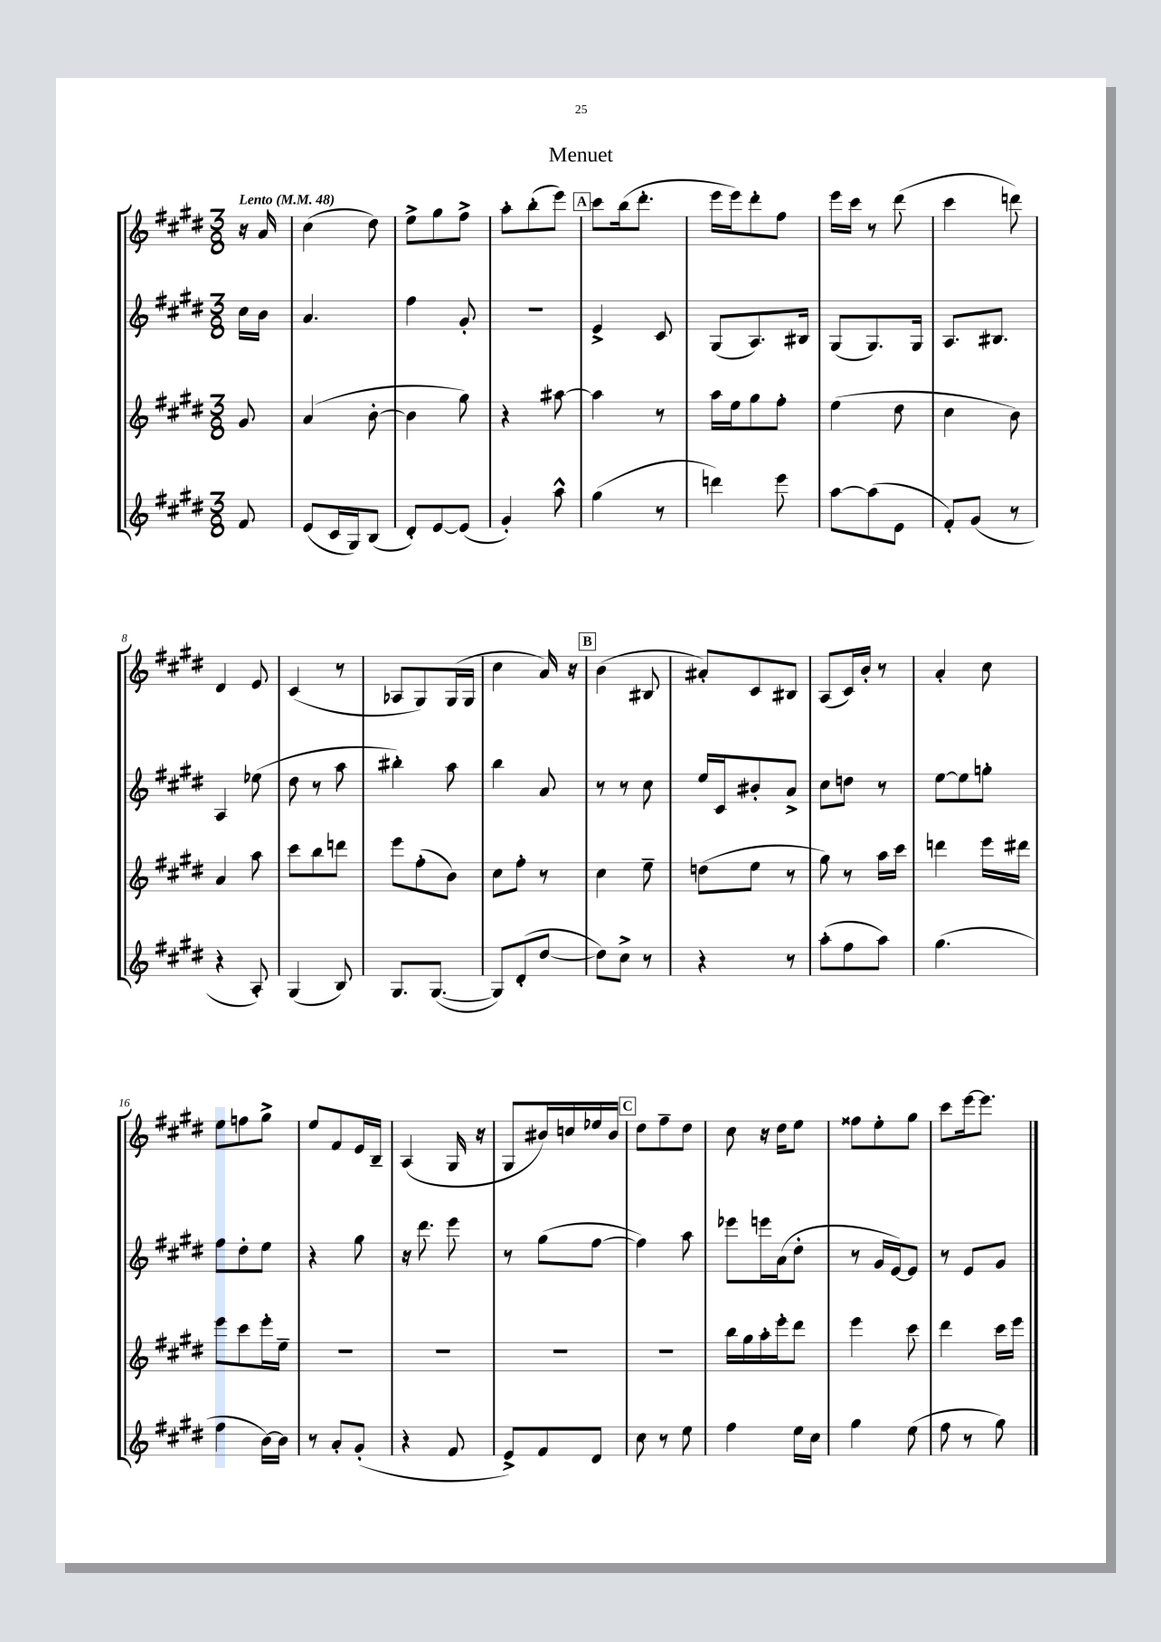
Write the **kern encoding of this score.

**kern	**kern	**kern	**kern
*staff4	*staff3	*staff2	*staff1
*clefG2	*clefG2	*clefG2	*clefG2
*k[f#c#g#d#]	*k[f#c#g#d#]	*k[f#c#g#d#]	*k[f#c#g#d#]
*M3/8	*M3/8	*M3/8	*M3/8
*MM48	*MM48	*MM48	*MM48
8f#/	8g#/	16cc#\LL	16r
.	.	16b\JJ	16a/
=	=	=	=
(8e/L	(4a/	4.a/	(4cc#\
16c#/L	.	.	.
16G#/J)	.	.	.
(8B/J	[8b'\	.	8dd#\)
=	=	=	=
8d#'/L)	4b\]	4ff#\	8ee^\L
[8e/	.	.	8gg#\
(8e/]J	8gg#\)	8g#'/	8ff#^\J
=	=	=	=
4g#'/)	4r	4.r	8aa'\L
.	.	.	(8bb'\
8aa^^\	[8aa#\	.	8eee\J)
=	=	=	=
(4gg#\	4aa#\]	4e^/	8ccc#\L
.	.	.	(16bb\k
.	.	.	8.ddd#'\J
8r	8r	8c#/	.
=	=	=	=
4ddd\)	16aa\LL	(8G#/L	16eee\LL
.	16ee\J	.	16eee\J)
.	8gg#\	8.A/)	8ddd#'\
8eee\	8ff#'\J	.	8ff#\J
.	.	16B#/Jk	.
=	=	=	=
[8aa\L	(4ee\	(8G#/L	16eee\LL
.	.	.	16ccc#\JJ
(8aa\]	.	8.G#/)	8r
8e\J	8dd#\	.	(8ddd#\
.	.	16G#/Jk	.
=	=	=	=
8f#'/L)	4cc#\	8.A/L	4ccc#\
(8g#/J	.	.	.
.	.	8.B#/J	.
8r	8b\)	.	8ddd\)
=	=	=	=
4r	4a/	4A/	4d#/
8A'/)	8aa\	(8ee-\	8e/
=	=	=	=
(4G#/	8ccc#\L	8dd#\	(4c#/
.	8bb\	8r	.
8B/)	8ddd\J	8aa\	8r
=	=	=	=
8.G#/L	8eee\L	4bb#'\)	8A-/L
.	(8ff#'\	.	8G#/)
([8.G#/J	.	.	.
.	8b\J)	8aa\	(16G#/L
.	.	.	16G#/JJ
=	=	=	=
8G#/]L)	8cc#\L	4bb\	4cc#\
(8d#'/	8ff#'\J	.	.
[8dd#/J	8r	8a/	16a/)
.	.	.	16r
=	=	=	=
8dd#\]L)	4cc#\	8r	(4b\
8cc#^\J	.	8r	.
8r	8ee~\	8cc#\	8B#/
=	=	=	=
4r	(8dd\L	16ee/LL	8a#'/L)
.	.	16c#/J	.
.	8ee\J	8b#'/	8c#/
8r	8r	8a^/J	8B#/J
=	=	=	=
(8aa'\L	8gg#\)	8cc#\L	(8A/L
8ff#\	8r	8dd\J	16c#/L)
.	.	.	16b'/JJ
8aa\J)	16aa\LL	8r	8r
.	16ccc#\JJ	.	.
=	=	=	=
(4.gg#\	4ddd\	[8ee\L	4a'/
.	.	8ee\]	.
.	16eee\LL	8gg'\J	8cc#\
.	16ddd#\JJ	.	.
=	=	=	=
4ff#\	8eee\L	8ff#\L	8ee\L
.	8ccc#\	8dd#'\	8ff\
[16b\LL)	16eee'\L	8ee\J	8gg#^\J
16b\]JJ	16ee~\JJ	.	.
=	=	=	=
8r	4.r	4r	8ee/L
8a'/L	.	.	8f#/
(8g#'/J	.	8gg#\	16e/L
.	.	.	16B~/JJ
=	=	=	=
4r	4.r	16r	(4A/
.	.	8.ddd#\	.
8f#/	.	8eee\	16G#/
.	.	.	16r
=	=	=	=
8e^/L)	4.r	8r	8G#/L
8f#/	.	(8gg#\L	16b#/L)
.	.	.	16cc/
8d#/J	.	[8ff#\J	16ee-/
.	.	.	16b#/JJ
=	=	=	=
8cc#\	4.r	4ff#\])	8dd#\L
8r	.	.	8ff#~\
8ee\	.	8aa\	8dd#\J
=	=	=	=
4ff#\	16bb\LL	8eee-\L	8cc#\
.	16gg#\	.	.
.	16aa'\	16eee\L	16r
.	16eee'\J	(16a\J	16dd#\LK
16ee\LL	8ddd#\J	8dd#'\J	8ee\J
16cc#\JJ	.	.	.
=	=	=	=
4gg#\	4eee\	8r	8ff##\L
.	.	16g#/LL	8ee'\
.	.	[16e/J)	.
(8ee\	8ccc#\	8e/]J	8gg#\J
=	=	=	=
8ff#\	4ddd#\	8r	8ccc#\L
8r	.	8e/L	[16eee\k
.	.	.	8.eee\]J
8gg#\)	16ccc#\LL	8g#/J	.
.	16eee\JJ	.	.
==	==	==	==
*-	*-	*-	*-
